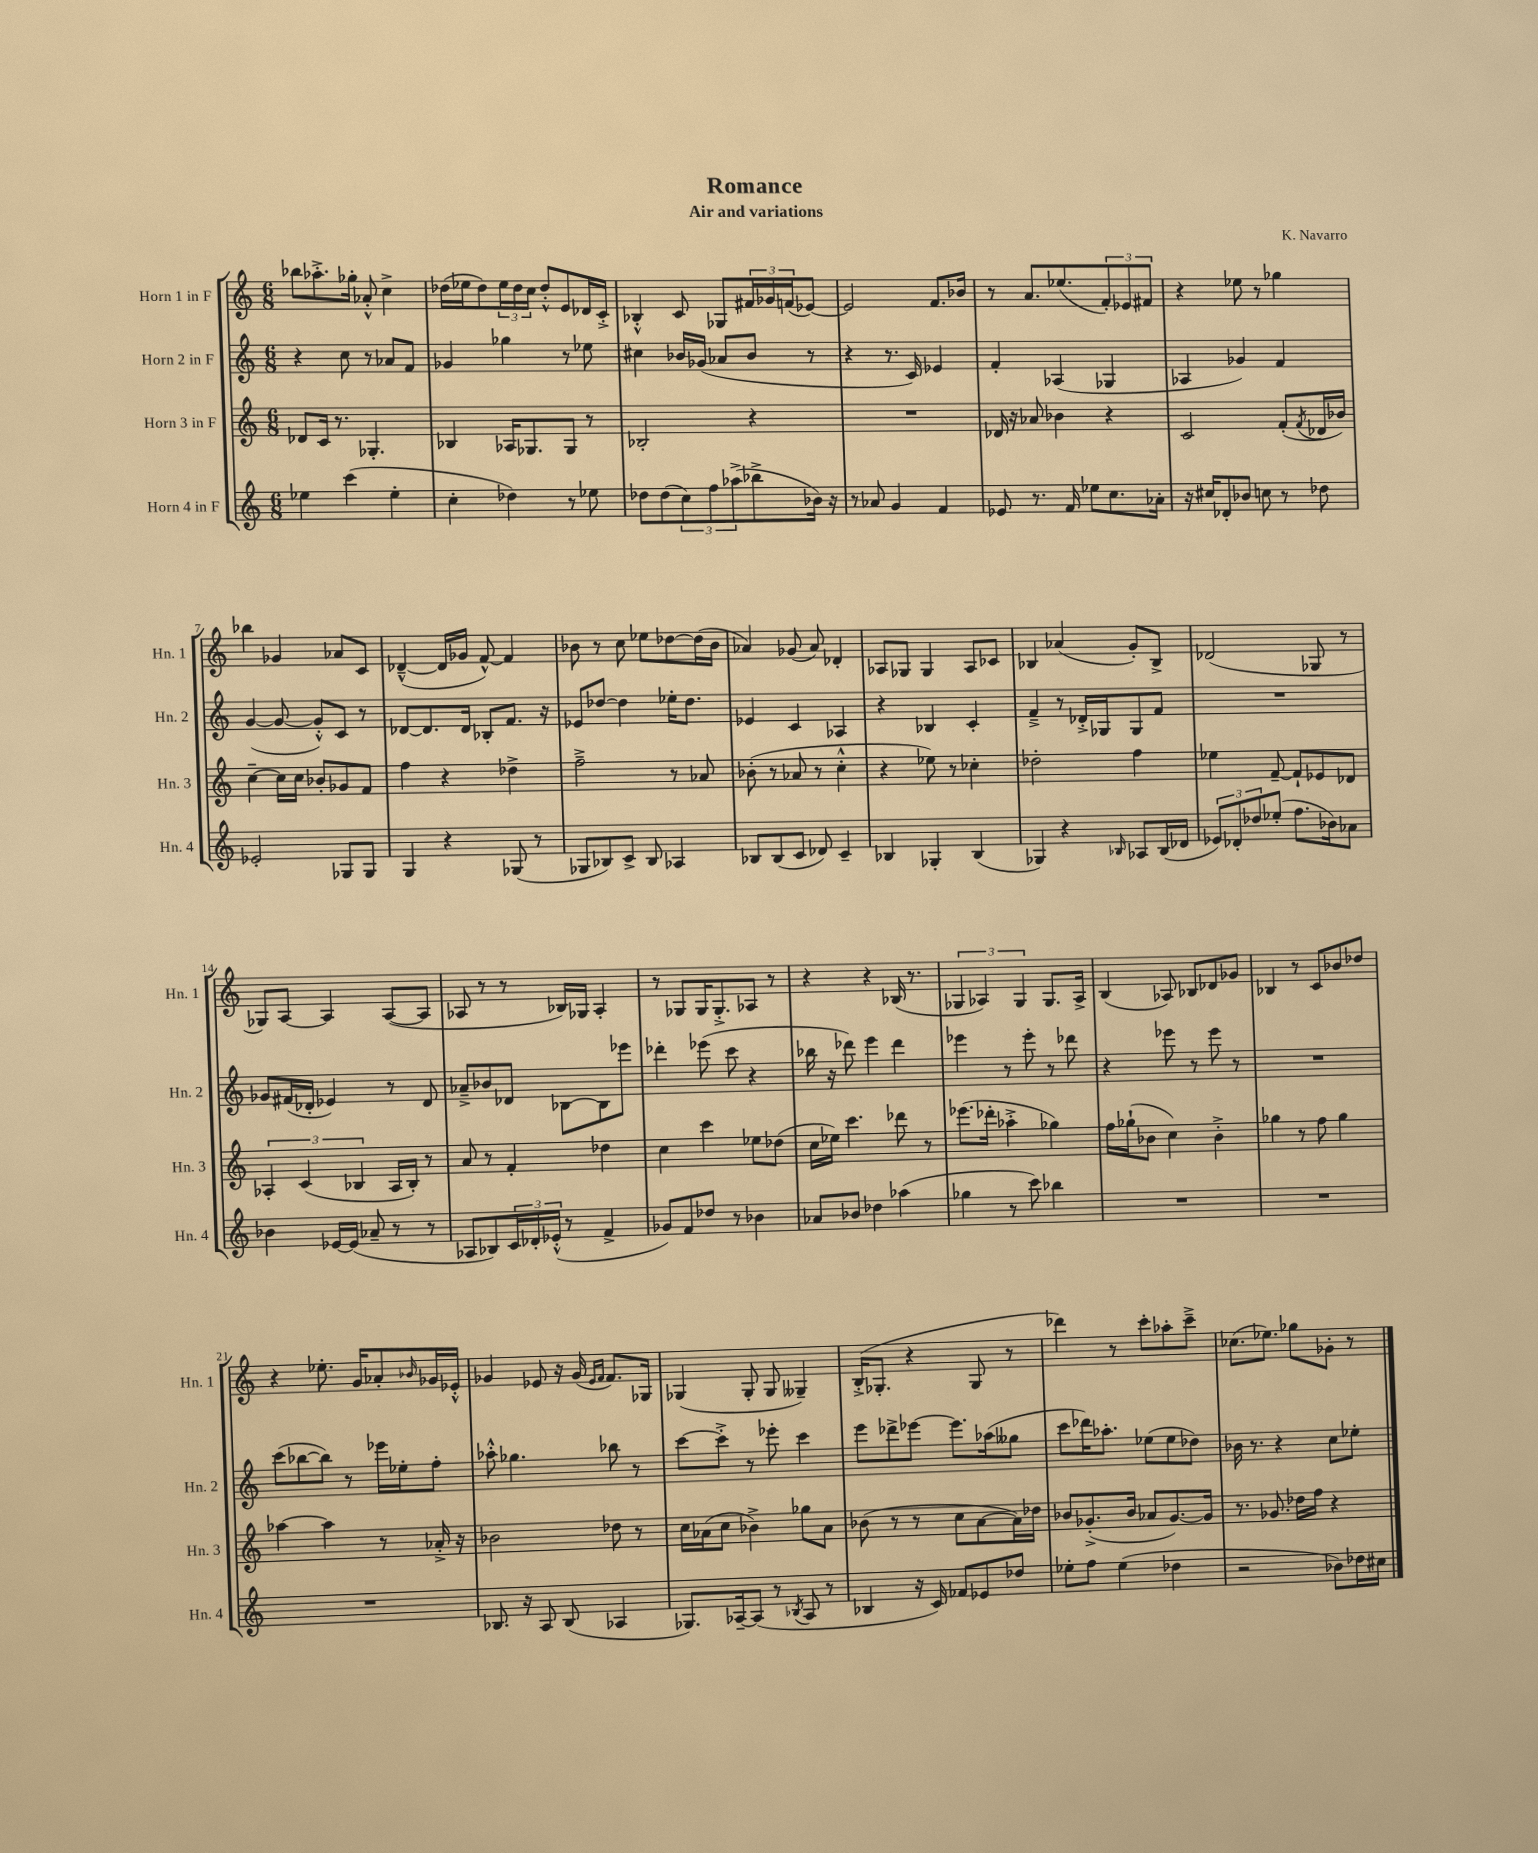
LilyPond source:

\header { title = "Romance" composer = "K. Navarro" subtitle = "Air and variations" }
<<
\new StaffGroup <<
\new Staff = "s0" \with { instrumentName = "Horn 1 in F" shortInstrumentName = "Hn. 1" } {
    \clef treble \key c \major \numericTimeSignature \time 6/8
    bes''8 aes''8.-.-> ges''16-. aes'8-.-^ c''4-> |
    des''16( ees''16 des''8) \tuplet 3/2 { ees''16 des''16 c''16 } des''8-.-^ e'8 des'16 c'16-.-> |
    bes4-.-^ c'8 ges8 \tuplet 3/2 { fis'16 ges'16 f'16( } ees'8~) |
    ees'2 f'8. bes'16 |
    r8 a'8. ees''8.( \tuplet 3/2 { f'8-.) ees'8 fis'8 } |
    r4 ees''8 r8 ges''4 |
    bes''4 ges'4 aes'8 c'8 |
    des'4~---^( des'16 ges'16 f'8~-^) f'4 |
    bes'8 r8 c''8 ees''8 des''8~ des''16( bes'16 |
    aes'4) ges'8( aes'8) des'4-. |
    aes8 ges8 ges4 aes8 ces'8 |
    bes4 aes'4( g'8-.) bes8-> |
    des'2( ges8 r8 |
    ges8) a8~ a4 a8~( a8 |
    aes8 r8 r8 bes16) ges16 aes4-. |
    r8 ges8 ges16 ges8.-.-> aes8 r8 |
    r4 r4 bes16( r8. |
    \tuplet 3/2 { ges4 aes4) ges4 } ges8. aes16-> |
    b4( aes8) bes8 des'8 ges'8 |
    bes4 r8 c'8 bes'8 des''8 |
    r4 ees''8.-. g'16 aes'8-. \grace { bes'16 } ges'16 ees'16-.-^ |
    ges'4 ees'8 r16 ges'16( \grace { ees'16 f'16 } f'8.) ges16 |
    ges4( ges8-. ges8 geses4--) |
    b16-.->( ges8.-. r4 ges8 r8 |
    des'''4) r8 c'''8-. aes''8-. c'''8---> |
    ces''8.( ees''8.) ges''8 ges'8-. r8 \bar "|." |
}
\new Staff = "s1" \with { instrumentName = "Horn 2 in F" shortInstrumentName = "Hn. 2" } {
    \clef treble \key c \major \numericTimeSignature \time 6/8
    r4 c''8 r8 aes'8 f'8 |
    ges'4 ges''4 r8 ees''8 |
    cis''4 bes'16 ges'16( aes'8 bes'8 r8 |
    r4 r8. c'16) ees'4 |
    f'4-. aes4( ges4 |
    aes4 ges'4) f'4 |
    g'4~( g'8~ g'8-.-^) c'8 r8 |
    des'8~ des'8. des'16 bes8-. f'8. r16 |
    ees'8 des''8~ des''4 ees''16-. des''8. |
    ees'4 c'4 aes4 |
    r4 bes4 c'4-. |
    f'4---> r8 des'16-.-> ges16 ges8 f'8 |
    R2. |
    ges'8 fis'16( des'16-. ees'4) r8 des'8 |
    aes'8---> bes'8 des'8 bes8~ bes8 ees'''8 |
    des'''4-. ees'''8( c'''8 r4 |
    bes''16 r16 des'''8) e'''4 des'''4 |
    ees'''4 r8 ees'''8-. r8 des'''8 |
    r4 ees'''8 r8 ees'''8 r8 |
    R2. |
    c'''8( bes''8~ bes''8) r8 ees'''16 ees''16-. f''8-. |
    aes''8-.-^ ges''4. bes''8 r8 |
    c'''8~ c'''8-.-> r8 ees'''8-. c'''4 |
    e'''8 des'''8-> ees'''8~ ees'''8. aes''16( geses''8 |
    c'''8 des'''16) aes''8.-. ees''8( ees''8 des''8) |
    bes'16 r8. r4 c''8 ees''8-. \bar "|." |
}
\new Staff = "s2" \with { instrumentName = "Horn 3 in F" shortInstrumentName = "Hn. 3" } {
    \clef treble \key c \major \numericTimeSignature \time 6/8
    des'8 c'16 r8. ges4.-. |
    bes4 aes16 ges8. ges8 r8 |
    bes2-. r4 |
    R2. |
    des'16 r16 aes'8 bes'4 r4 |
    c'2 f'8-.( \acciaccatura { f'8 } des'16 bes'16) |
    c''4~-- c''16 c''16 bes'8-. ges'8 f'8 |
    f''4 r4 des''4-> |
    f''2---> r8 aes'8 |
    bes'8-.( r8 aes'8 r8 c''4-.-^ |
    r4 ees''8) r8 ces''4-. |
    des''2-. f''4 |
    ees''4 f'8~-- f'8-! ees'8 des'8 |
    \tuplet 3/2 { aes4-. c'4( bes4 } aes16 bes16-.) r8 |
    a'8 r8 f'4-. des''4 |
    c''4 c'''4 ees''8 des''8( |
    c''16 ees''16) c'''4. des'''8 r8 |
    ees'''8.( des'''16-. aes''4-.-> ges''4) |
    f''16 ges''16-!( bes'8 c''4) bes'4-.-> |
    ges''4 r8 f''8 ges''4 |
    aes''4~ aes''4 r8 aes'16-.-> r16 |
    bes'2 des''8 r8 |
    c''16 aes'16( c''8 bes'4->) ges''8 aes'8 |
    bes'8( r8 r8 c''8 a'8~ a'16) des''16 |
    bes'8 ges'8.-.->( bes'16 aes'8 ges'8.~) ges'16 |
    r8. ges'8. des''16 f''16 r4 \bar "|." |
}
\new Staff = "s3" \with { instrumentName = "Horn 4 in F" shortInstrumentName = "Hn. 4" } {
    \clef treble \key c \major \numericTimeSignature \time 6/8
    ees''4 c'''4( ees''4-. |
    c''4-. des''4) r8 ees''8 |
    des''8 des''8( \tuplet 3/2 { c''8) f''8 aes''8->( } bes''8-> bes'16) r16 |
    r8 aes'8 g'4 f'4 |
    ees'8 r8. f'16 ees''8 c''8. aes'16-. |
    r16 cis''16 des'8-. bes'8 c''8 r8 des''8 |
    ees'2-. ges8 ges8 |
    g4 r4 ges8( r8 |
    ges8 bes8) c'8-> bes8 aes4 |
    bes8 bes8( c'8 des'8) c'4-- |
    bes4 ges4-. bes4( |
    ges4) r4 \grace { bes16 } aes8 bes16( des'16 |
    \tuplet 3/2 { ees'8) des'8-. des''8 } ees''8-.( f''8. bes'16) aes'8 |
    bes'4 ees'16~ ees'16( aes'8-- r8 r8 |
    aes8 bes8) \tuplet 3/2 { c'16 des'16-. ees'16-.-^( } r8 f'4-> |
    ges'8) f'8 des''8 r8 bes'4 |
    aes'8 bes'8 des''4 aes''4( |
    ges''4 r8 c'''8) bes''4 |
    R2. |
    R2. |
    R2. |
    bes8. r16 a8 bes8( aes4 |
    ges8.) aes16~-- aes8( r8 \acciaccatura { bes8 } aes8 r8 |
    bes4 r16 c'16) fes'8 ees'8 des''8 |
    ees''8-. f''8 ees''4( des''4 |
    r2 bes'8) des''16 cis''16 \bar "|." |
}
>>
>>
